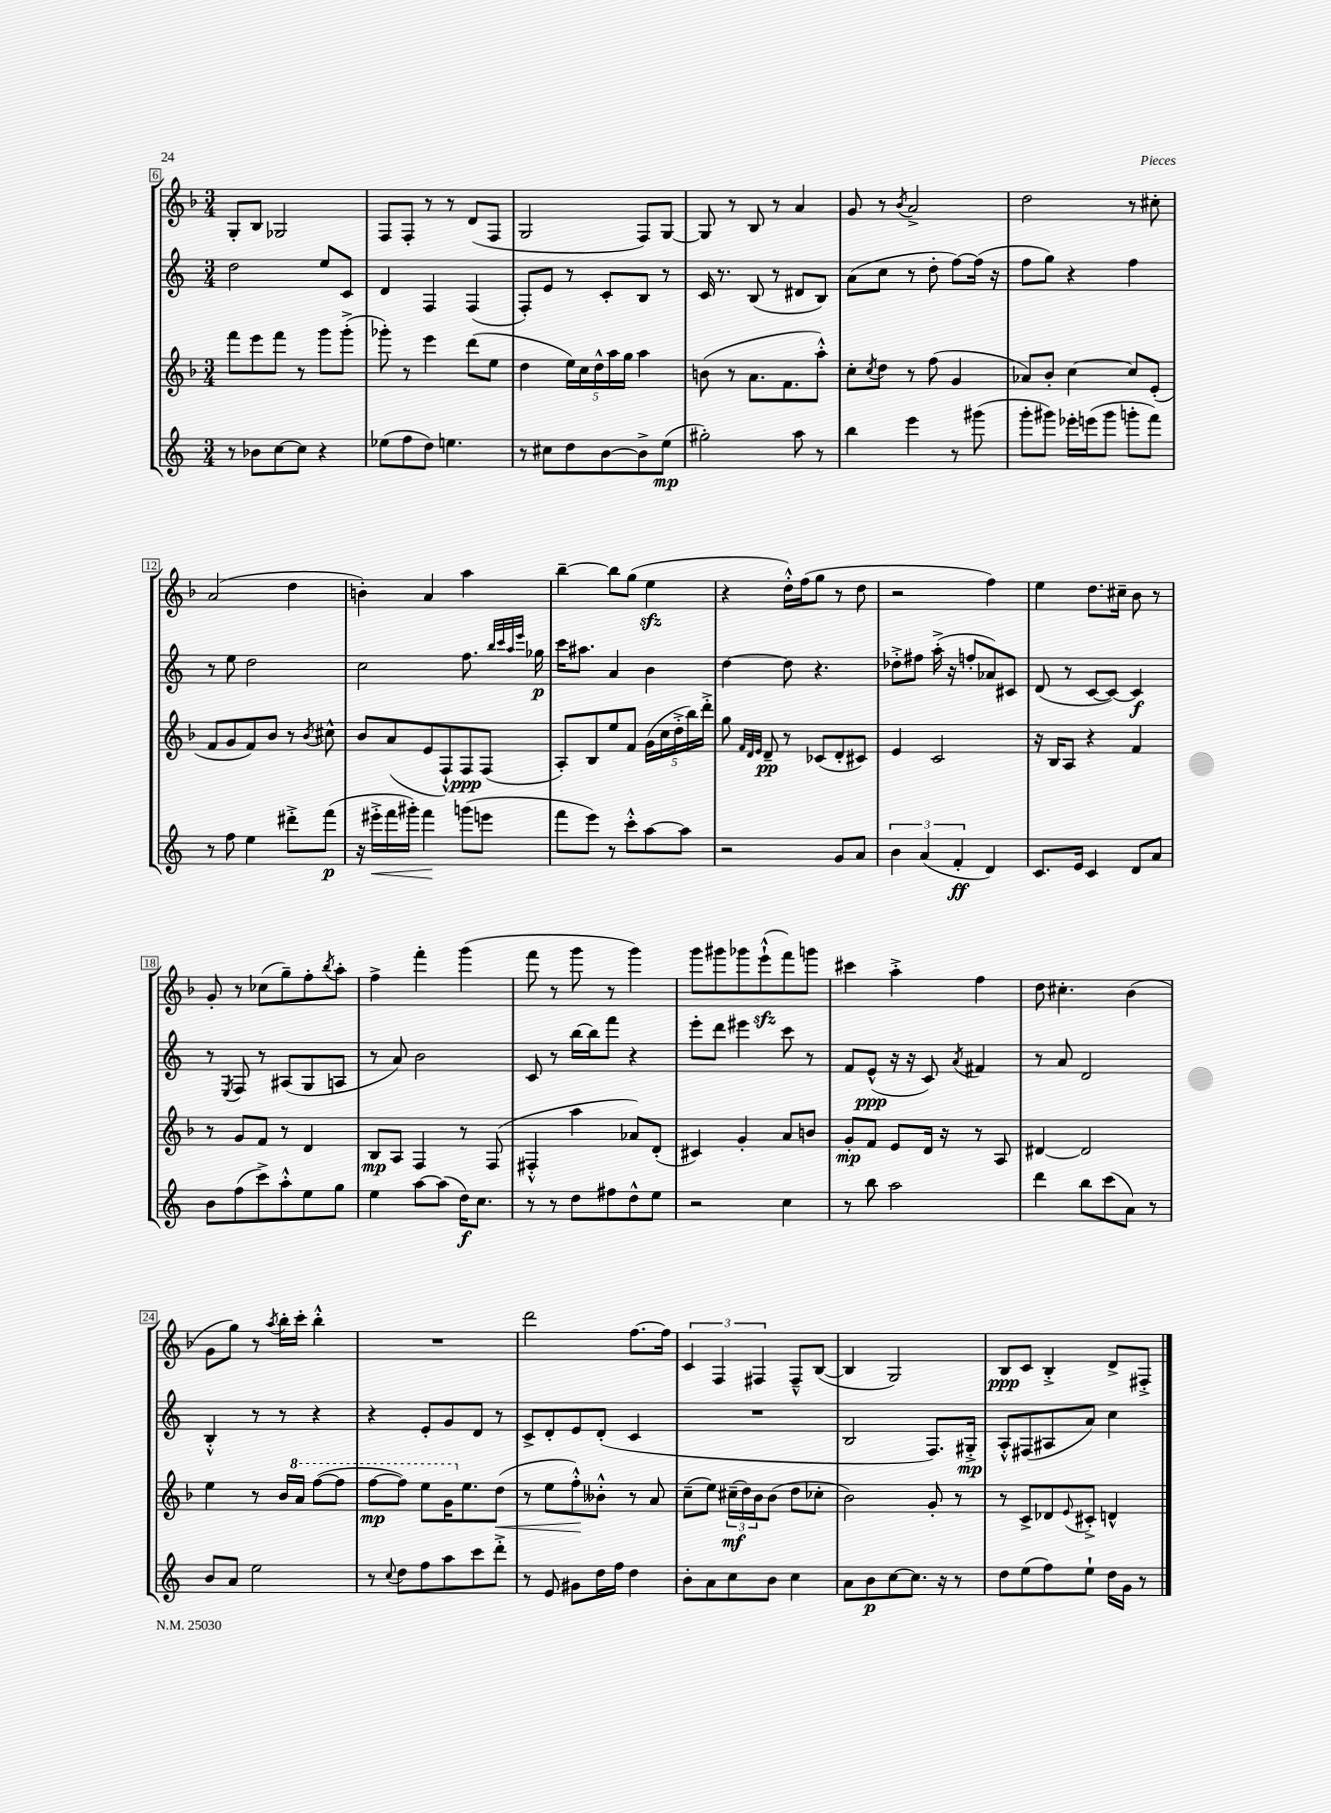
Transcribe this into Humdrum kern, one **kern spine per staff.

**kern	**dynam	**kern	**dynam	**kern	**dynam	**kern	**dynam
*part4	*part4	*part3	*part3	*part2	*part2	*part1	*part1
*staff4	*staff4	*staff3	*staff3	*staff2	*staff2	*staff1	*staff1
*clefG2	*	*clefG2	*	*clefG2	*	*clefG2	*
*k[]	*	*k[b-]	*	*k[]	*	*k[b-]	*
*M3/4	*	*M3/4	*	*M3/4	*	*M3/4	*
=6	=6	=6	=6	=6	=6	=6	=6
8r	.	8fff\L	.	2dd\	.	8G'/L	.
8b-X\L	.	8eee\	.	.	.	8B-/J	.
[8cc\	.	8fff\J	.	.	.	2G-X/	.
8cc\J]	.	8r	.	.	.	.	.
4r	.	8ggg\L	.	8ee/L	.	.	.
.	.	(8ggg'^\J	.	8c/J	.	.	.
=7	=7	=7	=7	=7	=7	=7	=7
(8ee-X\L	.	8ggg-X'\)	.	4d/	.	8F/L	.
8ff\	.	8r	.	.	.	8F'/J	.
8dd\J)	.	4eee\	.	4F/	.	8r	.
4.een\	.	.	.	.	.	8r	.
.	.	(8ddd\L	.	(4F/	.	(8d/L	.
.	.	8ee\J	.	.	.	8F/J	.
=8	=8	=8	=8	=8	=8	=8	=8
8r	.	4dd\	.	8F'/L)	.	2G/	.
8cc#X\L	.	.	.	8e/J	.	.	.
8dd\	.	20ee\LL)	.	8r	.	.	.
.	.	20cc\	.	.	.	.	.
.	.	20dd^^\	.	.	.	.	.
[8b\	.	.	.	8c'/L	.	.	.
.	.	20aa\	.	.	.	.	.
.	.	20gg\JJ	.	.	.	.	.
8b^\]	.	4aa\	.	8B/J	.	8F/L)	.
(8ee\J	mp	.	.	8r	.	[8G/J	.
=9	=9	=9	=9	=9	=9	=9	=9
2gg#X'\)	.	(8bn\	.	16c/	.	8G/]	.
.	.	.	.	8.r	.	.	.
.	.	8r	.	.	.	8r	.
.	.	8.a\L	.	(8B/	.	8B-/	.
.	.	.	.	8r	.	8r	.
.	.	8.f\	.	.	.	.	.
8aa\	.	.	.	8d#X/L	.	4a/	.
8r	.	8aa'^^\J)	.	8B/J)	.	.	.
=10	=10	=10	=10	=10	=10	=10	=10
4bb\	.	8cc'\L	.	(8a\L	.	8g/	.
.	.	8qcc/	.	.	.	.	.
.	.	8dd\J	.	8cc\J	.	8r	.
.	.	.	.	.	.	8qb-/	.
4eee\	.	8r	.	8r	.	2a^/	.
.	.	(8ff\	.	8dd'\	.	.	.
8r	.	4g/	.	[8ff\L)	.	.	.
(8ggg#X\	.	.	.	(16ff\Jk]	.	.	.
.	.	.	.	16r	.	.	.
=11	=11	=11	=11	=11	=11	=11	=11
8ggg'\L	.	8a-X/L)	.	8ff\L	.	2dd\	.
8ggg#X\J)	.	8b-'/J	.	8gg\J)	.	.	.
16eee-X'\LL	.	[4cc\	.	4r	.	.	.
(16eeen\J	.	.	.	.	.	.	.
8ggg#\J	.	.	.	.	.	.	.
8gggn'\L	.	8cc/L]	.	4ff\	.	8r	.
8fff\J)	.	(8e'/J	.	.	.	8cc#X'\	.
!!LO:LB:g=z
=12	=12	=12	=12	=12	=12	=12	=12
8r	.	8f/L	.	8r	.	(2a/	.
8ff\	.	8g/	.	8ee\	.	.	.
4ee\	.	8f/)	.	2dd\	.	.	.
.	.	8b-/J	.	.	.	.	.
8ddd#X'^\L	.	8r	.	.	.	4dd\	.
.	.	8qb-/	.	.	.	.	.
(8fff\J	p	8cc#X^^\	.	.	.	.	.
=13	=13	=13	=13	=13	=13	=13	=13
16r	.	8b-/L	.	2cc\	.	4bn'\)	.
!	!LO:HP:b	!	!	!	!	!	!
16eee#X'^\LL	<	.	.	.	.	.	.
16fff\	.	(8a/	.	.	.	.	.
16ggg#X'\JJ)	.	.	.	.	.	.	.
4fff\	.	8e/	.	.	.	4a/	.
.	.	8F`^^/)	.	.	.	.	.
(8gggn\L	[	8F/	ppp	8.ff\	.	4aa\	.
8eeen\J	.	(8F/J	.	.	.	.	.
.	.	.	.	32qqbb/LLL	.	.	.
.	.	.	.	32qqccc/	.	.	.
.	.	.	.	32qqaa/	.	.	.
.	.	.	.	32qqeee/JJJ	.	.	.
.	.	.	.	16gg-X\	p	.	.
=14	=14	=14	=14	=14	=14	=14	=14
8fff\L	.	8A'/L)	.	16ccc\KL	.	[4bb-~\	.
.	.	.	.	8.aa#X\J	.	.	.
8eee\J)	.	8B-/	.	.	.	.	.
8r	.	8ee/	.	4a/	.	8bb-\L]	.
8ccc'^^\L	.	8f/J	.	.	.	(8gg\J	.
[8aa\	.	(20g\LL	.	4b\	.	4eezz\	.
.	.	20cc\	.	.	.	.	.
.	.	20dd'^\	.	.	.	.	.
8aa\J]	.	.	.	.	.	.	.
.	.	20bb-\)	.	.	.	.	.
.	.	20ddd'^\JJ	.	.	.	.	.
=15	=15	=15	=15	=15	=15	=15	=15
2r	.	8gg\	.	[4dd\	.	4r	.
.	.	32qqf/LLL	.	.	.	.	.
.	.	32qqd/	.	.	.	.	.
.	.	32qqe/JJJ	.	.	.	.	.
.	.	8d~/	pp	.	.	.	.
.	.	8r	.	8dd\]	.	16dd'^^\LL)	.
.	.	.	.	.	.	(16ff\J	.
.	.	(8c-X/L	.	4.r	.	8gg\J	.
8g/L	.	8d'/	.	.	.	8r	.
8a/J	.	8c#X/J)	.	.	.	8dd\	.
=16	=16	=16	=16	=16	=16	=16	=16
6b\	.	4e/	.	8dd-X'^\L	.	2r	.
.	.	.	.	8ff#X\J	.	.	.
(6a/	.	.	.	.	.	.	.
.	.	2c/	.	(16aa'^\	.	.	.
.	.	.	.	16r	.	.	.
6f'/	ff	.	.	.	.	.	.
.	.	.	.	8ffn'/L	.	.	.
4d/)	.	.	.	8a-X/)	.	4ff\)	.
.	.	.	.	8c#X/J	.	.	.
=17	=17	=17	=17	=17	=17	=17	=17
8.c/L	.	16r	.	(8d/	.	4ee\	.
.	.	16B-/KL	.	.	.	.	.
.	.	8A/J	.	8r	.	.	.
16e/Jk	.	.	.	.	.	.	.
4c/	.	4r	.	[8c/L	.	8.dd\L	.
.	.	.	.	8c/J_)	.	.	.
.	.	.	.	.	.	16cc#X~\Jk	.
8d/L	.	4f/	.	4c/]	f	8b-\	.
8a/J	.	.	.	.	.	8r	.
!!LO:LB:g=z
=18	=18	=18	=18	=18	=18	=18	=18
8b\L	.	8r	.	8r	.	8g'/	.
.	.	.	.	8qE/	.	.	.
(8ff\	.	8g/L	.	8F/	.	8r	.
8ccc^\)	.	8f/J	.	8r	.	(8cc-X\L	.
8aa'^^\	.	8r	.	(8A#X/L	.	8gg~\)	.
8ee\	.	4d/	.	8G/	.	8ff'\	.
.	.	.	.	.	.	8qbb-/	.
8gg\J	.	.	.	8An/J	.	8aa'\J	.
=19	=19	=19	=19	=19	=19	=19	=19
4ee\	.	8B-/L	mp	8r	.	4ff^\	.
.	.	8A/J	.	8a/)	.	.	.
[8aa\L	.	4F/	.	2b\	.	4fff'\	.
(8aa\J]	.	.	.	.	.	.	.
16dd\KL)	f	8r	.	.	.	(4ggg\	.
8.cc\J	.	.	.	.	.	.	.
.	.	(8F/	.	.	.	.	.
=20	=20	=20	=20	=20	=20	=20	=20
8r	.	4F#X'^^/	.	8c/	.	8fff\	.
8r	.	.	.	8r	.	8r	.
8dd\L	.	4aa\	.	[16bb\LL	.	8ggg\	.
.	.	.	.	16bb\J]	.	.	.
8ff#X\	.	.	.	8fff\J	.	8r	.
8dd^^\	.	8a-X/L)	.	4r	.	4ggg\)	.
8ee\J	.	(8d'/J	.	.	.	.	.
=21	=21	=21	=21	=21	=21	=21	=21
2r	.	4c#X/)	.	8eee'\L	.	8ggg\L	.
.	.	.	.	8ddd\J	.	8ggg#X\	.
.	.	4g'/	.	4eee#X\	.	8ggg-X\	.
.	.	.	.	.	.	(8eeezz`^^\	.
4cc\	.	8a/L	.	8ccc\	.	8fff\)	.
.	.	8bn/J	.	8r	.	8gggn\J	.
=22	=22	=22	=22	=22	=22	=22	=22
8r	.	8g'/L	mp	8f/L	.	4ccc#X\	.
8bb\	.	8f/J	.	(8e^^/J	ppp	.	.
2aa\	.	8e/L	.	16r	.	4aa'^\	.
.	.	.	.	16r	.	.	.
.	.	16d/Jk	.	8c/)	.	.	.
.	.	16r	.	.	.	.	.
.	.	.	.	8qa/	.	.	.
.	.	8r	.	4f#X/	.	4ff\	.
.	.	8A/	.	.	.	.	.
=23	=23	=23	=23	=23	=23	=23	=23
4ddd\	.	[4d#X/	.	8r	.	8dd\	.
.	.	.	.	8a/	.	4.cc#X'\	.
8bb\L	.	2d#/]	.	2d/	.	.	.
(8ccc\	.	.	.	.	.	.	.
8a\J)	.	.	.	.	.	(4b-\	.
8r	.	.	.	.	.	.	.
!!LO:LB:g=z
=24	=24	=24	=24	=24	=24	=24	=24
8b/L	.	4ee\	.	4B'^^/	.	8g\L	.
8a/J	.	.	.	.	.	8gg\J)	.
2ee\	.	8r	.	8r	.	8r	.
.	.	.	.	.	.	8qaa/	.
.	.	16b-/LL	.	8r	.	16bb-'\LL	.
*	*	*8va	*	*	*	*	*
.	.	16aa/JJ	.	.	.	16ccc'\JJ	.
.	.	([8fff\L	.	4r	.	4bb-'^^\	.
.	.	8fff\J]	.	.	.	.	.
=25	=25	=25	=25	=25	=25	=25	=25
8r	.	[8fff\L	mp	4r	.	2.r	.
8qqcc/	.	.	.	.	.	.	.
8dd\L	.	8fff\J])	.	.	.	.	.
8ff\	.	8eee\L	.	8e'/L	.	.	.
8aa\	.	16gg\K	.	8g/	.	.	.
*	*	*X8va	*	*	*	*	*
.	.	8.ee\	.	.	.	.	.
8ccc\	.	.	.	8d/J	.	.	.
!	!	!	!LO:HP:b	!	!	!	!
8ddd'^\J	.	(8dd\J	<	8r	.	.	.
=26	=26	=26	=26	=26	=26	=26	=26
8r	.	8r	.	8c^/L	.	2ddd\	.
8e/	.	8ee\L	.	8d'/	.	.	.
8g#X\L	.	8ff'^^\)	.	8e/	.	.	.
16dd\L	.	8b--X'^^\J	[	(8d'/J	.	.	.
16ff\JJ	.	.	.	.	.	.	.
4dd\	.	8r	.	4c/	.	[8.ff\L	.
.	.	8a/	.	.	.	.	.
.	.	.	.	.	.	16ff\Jk]	.
=27	=27	=27	=27	=27	=27	=27	=27
8b'\L	.	(8cc~\L	.	2.r	.	6c/	.
8a\	.	8ee\J)	.	.	.	.	.
.	.	.	.	.	.	6F/	.
8cc\	.	(24cc#X~\LL	mf	.	.	.	.
.	.	24dd\)	.	.	.	.	.
.	.	24b-\J	.	.	.	6F#X/	.
8b\J	.	(8b-\J	.	.	.	.	.
4cc\	.	8dd\L	.	.	.	8F#~^^/L	.
.	.	8cc-X'\J	.	.	.	([8B-/J	.
=28	=28	=28	=28	=28	=28	=28	=28
8a\L	.	2b-\)	.	2B/	.	4B-/]	.
8b\	p	.	.	.	.	.	.
[8cc\	.	.	.	.	.	2G/)	.
8.cc\J]	.	.	.	.	.	.	.
.	.	8g'/	.	8.F/L)	.	.	.
16r	.	.	.	.	.	.	.
8r	.	8r	.	.	.	.	.
.	.	.	.	16G#X'^/Jk	mp	.	.
=29	=29	=29	=29	=29	=29	=29	=29
8dd\L	.	8r	.	8A'^^/L	.	8B-/L	ppp
(8ee\	.	8c^/L	.	(8F#X/	.	8c/J	.
8ff\)	.	8d-X/	.	8A#X/	.	4B-'^/	.
.	.	8qqe/	.	.	.	.	.
8ee`\J	.	8c#X'^/J	.	8a/J)	.	.	.
16dd\LL	.	4dn^^/	.	4cc\	.	8d^/L	.
16g\JJ	.	.	.	.	.	.	.
8r	.	.	.	.	.	8F#X'^/J	.
==	==	==	==	==	==	==	==
*-	*-	*-	*-	*-	*-	*-	*-
